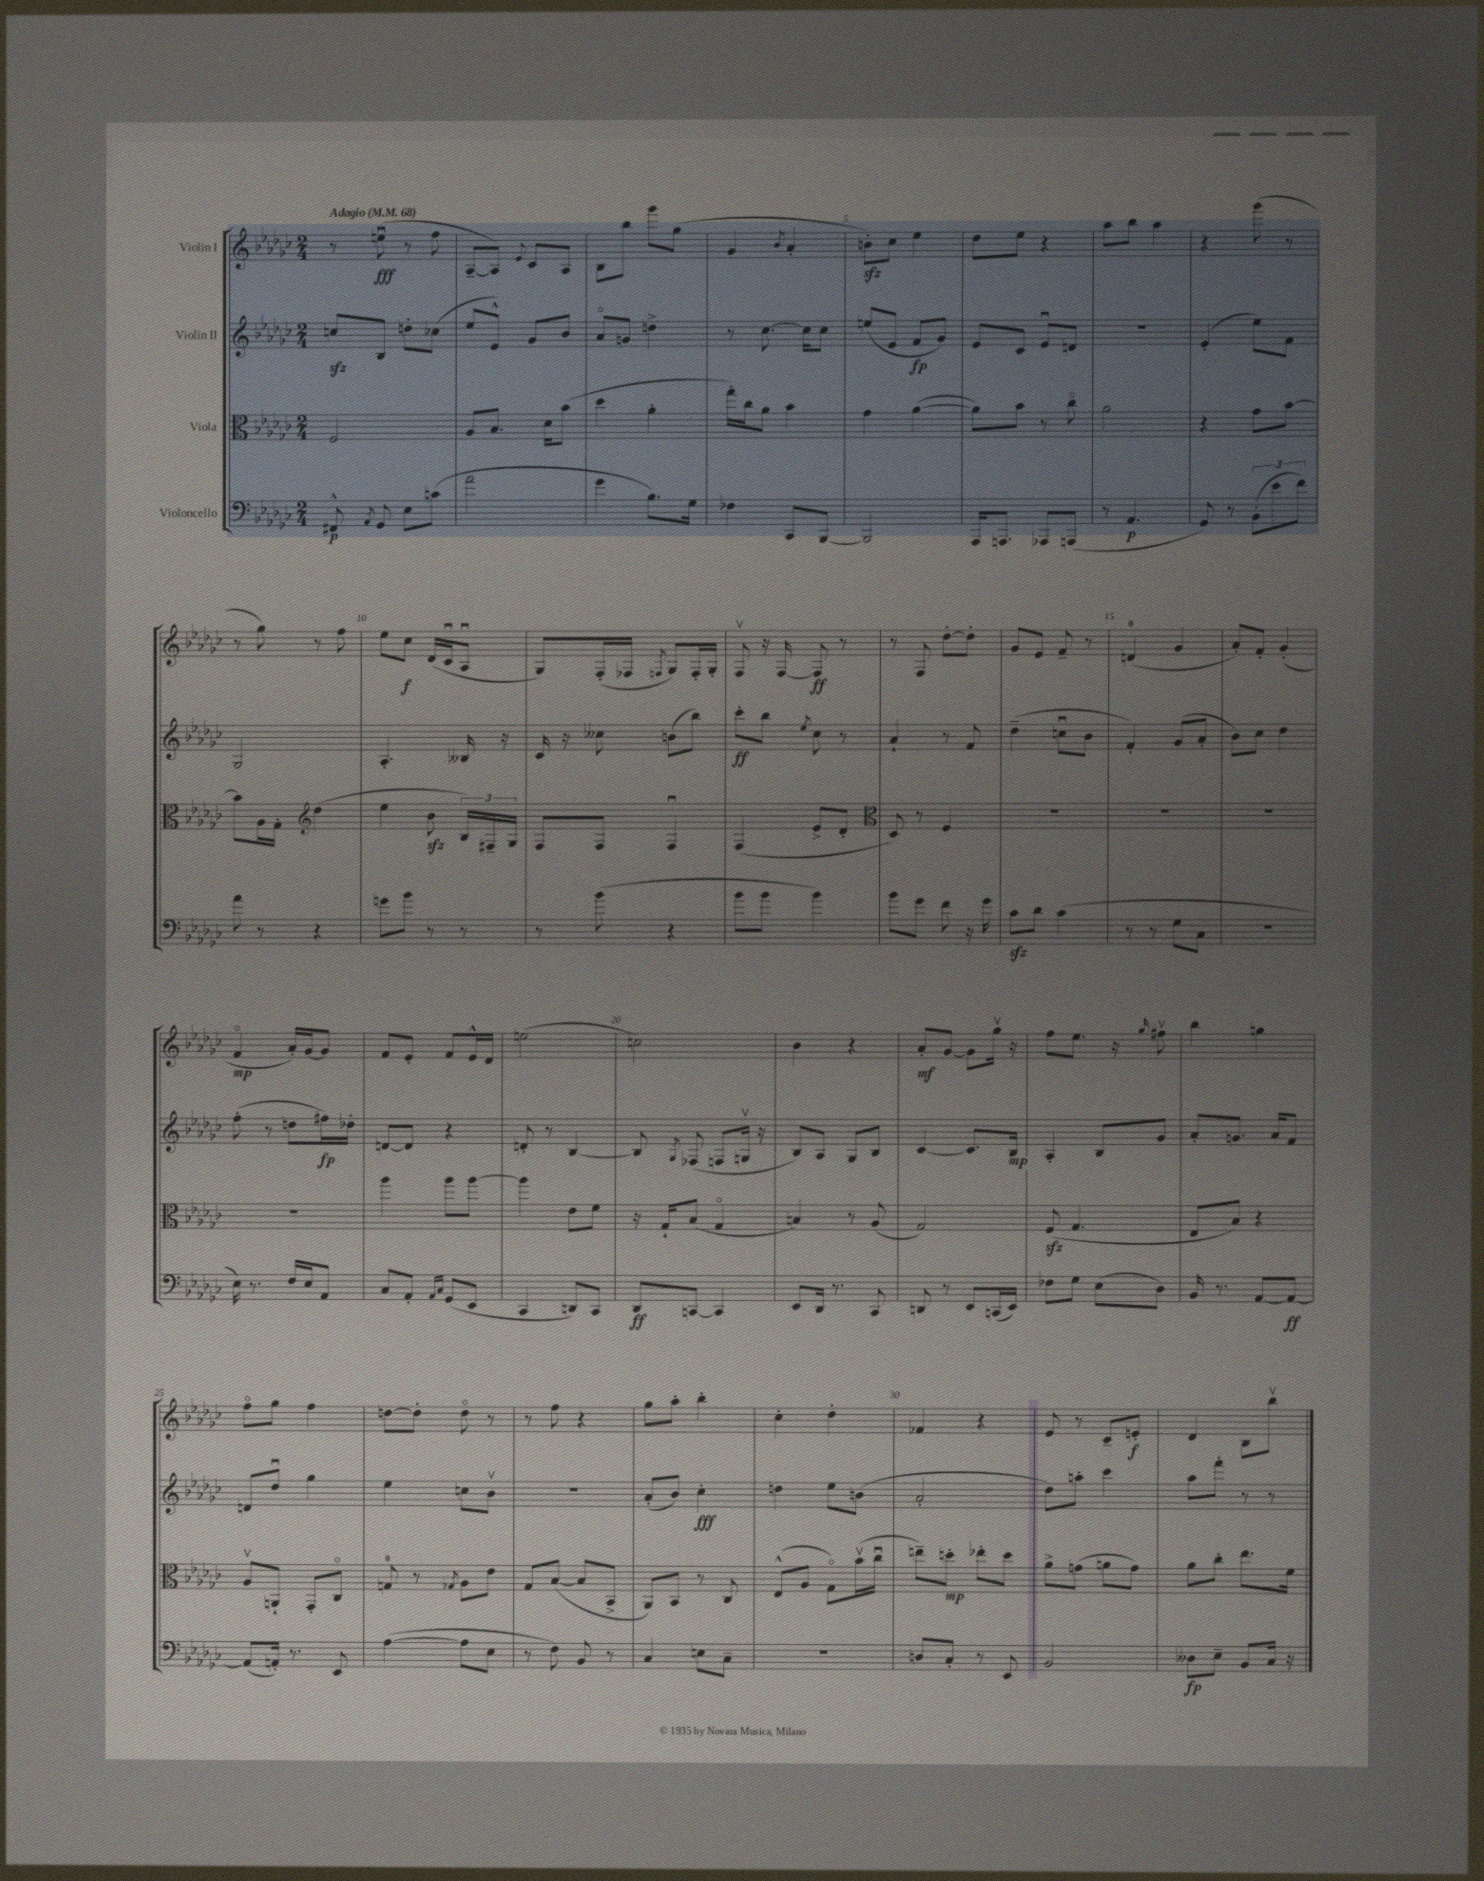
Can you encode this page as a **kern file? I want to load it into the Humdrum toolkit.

**kern	**kern	**kern	**kern
*staff4	*staff3	*staff2	*staff1
*clefF4	*clefC3	*clefG2	*clefG2
*k[b-e-a-d-g-c-]	*k[b-e-a-d-g-c-]	*k[b-e-a-d-g-c-]	*k[b-e-a-d-g-c-]
*M2/4	*M2/4	*M2/4	*M2/4
*MM68	*MM68	*MM68	*MM68
8FF#^^/	2F/	8cc/L	8r
8qAA-/	.	.	.
8GG-/	.	8B-/J	(8eeu\
8E-\L	.	8dd'\L	8r
(8c\J	.	(8cc-\J	8ff\
=	=	=	=
2a-\	8A-/L	8ee-/L	[8A-~/L
.	8.B-/J	8e-^^/J)	8A-/]J)
.	.	.	8qqe-/
.	.	8g-/L	8c-/L
.	16d-\LK	.	.
.	(8b-\J	8b-/J	8A-/J
=	=	=	=
4g-\	4dd-\	8a-o/L	8B-\L
.	.	8g/J	8bb-\J
8.B-\L)	4a-'\	4dd^\	8ggg-\L
.	.	.	(8gg-\J
16G-\Jk	.	.	.
=	=	=	=
4F-\	16gg-'\LL)	8r	4g-/
.	16cc-\J	.	.
.	8a-\J	[8.cc-\	.
.	.	.	8qb-/
8CC-/L	4b-\	.	4a-'/
.	.	16cc-\]LK	.
[8BBB-/J	.	8cc-\J	.
=	=	=	=
2BBB-/]	4g-\	(8ee/L	8b'\L)
.	.	8e-/J	8cc-\J
.	([4a-\	8f/L	4ee-\
.	.	8g-/J)	.
=	=	=	=
16AAA-/LK	8a-\]L)	8e-/L	8dd-\L
8.AAA/J	.	.	.
.	8b-\J	8c-/J	8ee-\J
8AAA-/L	8r	8e-u/L	4r
(8AAA/J	8cc-o\	8d/J	.
=	=	=	=
8r	2a-\	2r	8aa-\L
4.AA-/	.	.	8bb-\J
.	.	.	4aa-\
=	=	=	=
8GG-/)	4r	(4e-'/	4r
8r	.	.	.
(12BB-'\L	8g-\L	8ee-\L)	(8ggg-\
12e-\	.	.	.
.	[8b-\J	8f\J	8r
12f\J)	.	.	.
=	=	=	=
8a-\	8b-\]L	2G-/	8r
8r	16A-\L	.	8gg-\)
.	16G-'\JJ	.	.
*	*clefG2	*	*
4r	(4dd-\	.	8r
.	.	.	8ff\
=	=	=	=
8g\L	4ee-\	4.A-'/	8ee-\L
8b-\J	.	.	8cc-\J
8r	8b-\	.	(16d-/LL
.	.	.	16c-u/J
8r	24B-/LL)	16B--/	8A-u/J
.	24F#~/	.	.
.	.	16r	.
.	24G-/JJ	.	.
=	=	=	=
8r	8F/L	16c-/	8G-/L)
.	.	16r	.
(8b-\	8F/J	8cc--\	(16F'/L
.	.	.	16F-/JJ
.	.	.	8qF/
4r	4Fu/	(8b\L	8G-/L)
.	.	8bb-\J)	16F'/L
.	.	.	16G-'/JJ
=	=	=	=
8b-\L	(4F/	8ccc-'\L	8Fv/
8b-\J	.	8bb-\J	16r
.	.	.	[16F/
.	.	8qee-/	.
4b-\)	8e-^/L	8cc-\	8F/]
.	8d-'/J	8r	8r
=	=	=	=
*	*clefC3	*	*
8b-\L	8D-/)	4a-`/	8r
8g-\J	8r	.	8F/
8f\	4F/	8r	[8dd-'\L
16r	.	8f/	8dd-'\]J
16g-\	.	.	.
=	=	=	=
8c-\L	2r	(4dd-~\	8g-/L
8d-\J	.	.	8e-/J
(4c-\	.	8ccu\L	8f~/
.	.	8b-\J	8r
=	=	=	=
8r	2r	4f'/)	(4d/
8r	.	.	.
8G-\L	.	(8g-/L	4g-/
8C-\J	.	8a-'/J	.
=	=	=	=
2r	2r	8b-\L)	8a-'/L)
.	.	8cc-\J	8f'/J
.	.	4dd-\	(4g-'/
=	=	=	=
16E-\)	2r	(8ff'\	4fo/
8.r	.	.	.
.	.	8r	.
16F/LL	.	8dd\L	16a-'/LL)
16E-/J	.	.	[16g-/J
8AA-/J	.	16ff#\L)	8g-/]J
.	.	16dd-'\JJ	.
=	=	=	=
8C-/L	4aa-\	[8d/L	8f/L
8AA-'/J	.	8d/]J	8e-'/J
16qqAA-/LL	.	.	.
16qqC-/JJ	.	.	.
(8GG-/L	8aa-\L	4r	8f/L
8EE-/J	[8aa-\J	.	16e-^^/L
.	.	.	16d-/JJ
=	=	=	=
4CC-/	4aa-\]	8d'/	(2ee\
.	.	8r	.
8DD/L)	8e-\L	[4B-/	.
8CC-/J	8f\J	.	.
=	=	=	=
8DD-/L	16r	8B-/]	2cc\)
.	16G-`/LK	.	.
.	.	8qG-/	.
[8CC/J	(8B-/J	(8F-/	.
4CC/]	4G-o/	8F/L	.
.	.	16Gv/Jk	.
.	.	16r	.
=	=	=	=
8EE-/L	4B/)	8B-/L)	4b-\
16DD-/Jk	.	8A-/J	.
8.r	.	.	.
.	8r	8G-/L	4r
8CC-/	(8A-/	8B-/J	.
=	=	=	=
8DD/	2G-/)	[4c-/	8a-'/L
8r	.	.	[8g-/J
8EE-/L	.	8.c-/]L	8g-\]L
(16CC/L	.	.	16gg-v\Jk
16EE-/JJ)	.	16B-/Jk	16r
=	=	=	=
8F-\L	(8F/	4A-'/	8ff\L
8G-\J	4.G-/	.	8.ee-\J
(8E-\L	.	8B-/L	.
.	.	.	16r
.	.	.	16qqgg-/
8D-\J)	.	8g-/J	8ff#v\
=	=	=	=
16BB-/	8E-/L	8a-'/L	4bb-\
8.r	.	.	.
.	8B-/J)	8.g/J	.
[8AA-/L	4r	.	4gg\
.	.	16a-/LK	.
8AA-/_J	.	8f/J	.
=	=	=	=
(8AA-/]L	8A-v/L	8d/L	8ffo\L
16AA'/Jk)	8AA`/J	8dd-u/J	8gg-\J
8.r	.	.	.
.	8GG-'/L	4gg-\	4ff\
8EE-/	8C-o/J	.	.
=	=	=	=
([4A-\	8G/	4ee-\	[8dd\L
.	8r	.	8dd'\]J
.	8qG-/	.	.
8A-\]L	8A-\L	8cc\L	8ddo\
8E-\J	8e-\J	8b-v\J	8r
=	=	=	=
8r	8G-/L	2r	8r
8F\)	([8B-/J	.	8ff\
8BB-/	8B-/]L	.	4r
8r	8BB-^/J	.	.
=	=	=	=
4C-/	8AA-/L)	(8a-'/L	8gg-\L
.	8BB-/J	8b-/J)	8aa-'\J
8E\L	8r	4cc-'\	4bb-'\
8C-~\J	8C-/	.	.
=	=	=	=
2r	(8E-^^/L	4dd\	4cc-'\
.	8A-/J	.	.
.	8G-o\L)	8ee-\L	4dd-'\
.	(16b-v\L	(8b\J	.
.	16cc-u\JJ	.	.
=	=	=	=
8D/L	8ee~\L)	2a-'/	4f-/
8C-'/J	8dd'\J	.	.
8r	8ee-'\L	.	4r
8EE-/	8dd\J	.	.
=	=	=	=
2BB-/	8a-^\L	8dd-\L)	8e-/
.	(8g\J	8aa'\J	8r
.	8a\L	4ccc-\	8c-~/L
.	8g\J)	.	8e'/J
=	=	=	=
8D--\L	8a-\L	8aa-\L	4d-/
8E-~\J	8cc-'\J	8fff'\J	.
8BB-/L	8.ee-\L	8r	8B-\L
16C-/Jk	.	8r	8bb-v\J
16r	16f\Jk	.	.
==	==	==	==
*-	*-	*-	*-
